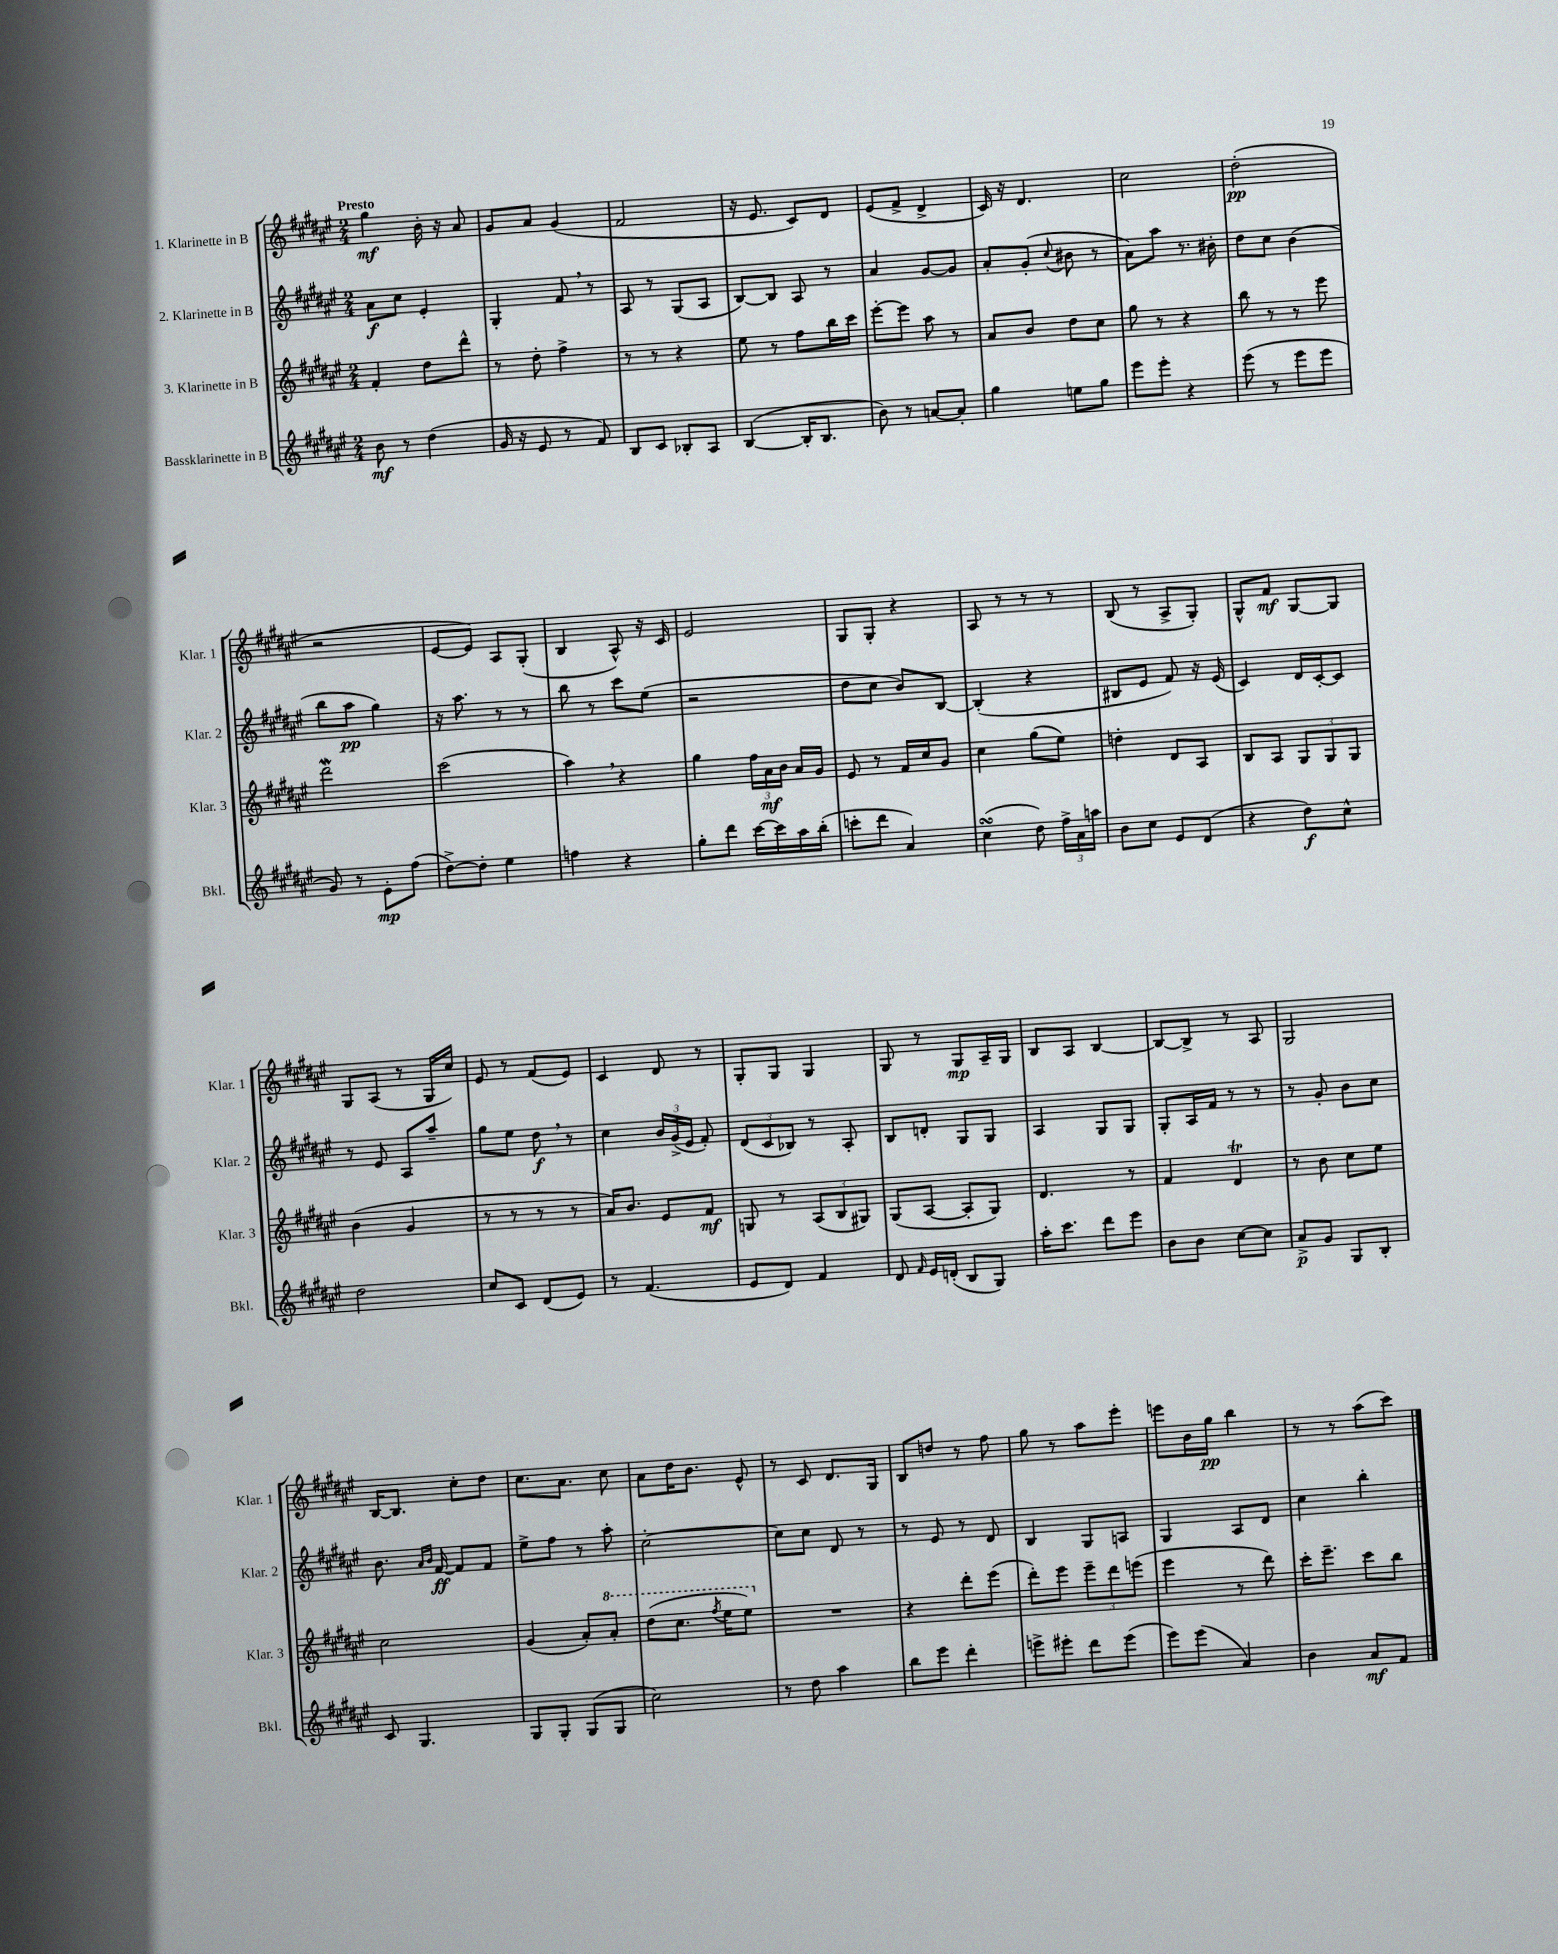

**kern	**kern	**kern	**kern
*staff4	*staff3	*staff2	*staff1
*clefG2	*clefG2	*clefG2	*clefG2
*k[f#c#g#d#a#e#]	*k[f#c#g#d#a#e#]	*k[f#c#g#d#a#e#]	*k[f#c#g#d#a#e#]
*M2/4	*M2/4	*M2/4	*M2/4
8b\	4f#'/	8a#\L	4gg#\
8r	.	8cc#\J	.
(4dd#\	8dd#\L	4e#'/	16b'\
.	.	.	16r
.	8ddd#^^\J	.	8a#/
=	=	=	=
16g#/	8r	4G#'/	8g#/L
16r	.	.	.
8e#/	8dd#'\	.	8a#/J
8r	4ff#^\	8f#/	(4g#/
8f#/)	.	8r	.
=	=	=	=
8B/L	8r	8A#/	2f#/
8c#/J	8r	8r	.
8B-'/L	4r	(8G#/L	.
8A#/J	.	8A#/J	.
=	=	=	=
([4B/	8ee#\	[8B/L)	16r
.	.	.	8.e#/
.	8r	8B/]J	.
16B'/]LK	8ff#\L	8A#/	8c#/L)
8.B/J	.	.	.
.	16bb\L	8r	8d#/J
.	16ccc#\JJ	.	.
=	=	=	=
8b\)	[8eee#'\L	4a#/	(8e#/L
8r	8eee#\]J	.	8f#^/J
[8a/L	8aa#\	[8g#/L	4d#^/
8a'/]J	8r	8g#/]J	.
=	=	=	=
4gg#\	8a#/L	8a#'/L	16c#/)
.	.	.	16r
.	8b/J	(8g#'/J	4.d#/
.	.	8qqcc#/	.
8ee\L	8dd#\L	8b#\	.
8gg#\J	8cc#\J	8r	.
=	=	=	=
8eee#\L	8gg#\	8a#\L)	2cc#\
8eee#'\J	8r	8aa#\J	.
4r	4r	8.r	.
.	.	16b#'\	.
=	=	=	=
(8eee#\	8bb\	8dd#\L	(2dd#'\
8r	8r	8cc#\J	.
8eee#\L	8r	(4b\	.
8eee#\J	8eee#\	.	.
=	=	=	=
8g#/)	2ddd#\	8bb\L	2r
8r	.	8aa#\J	.
8e#'\L	.	4gg#\)	.
(8ff#\J	.	.	.
=	=	=	=
[8dd#^\L)	(2ccc#\	16r	[8e#/L
.	.	8.aa#\	.
8dd#'\]J	.	.	8e#/]J)
4ee#\	.	8r	8A#/L
.	.	8r	(8G#'/J
=	=	=	=
4ff\	4aa#\)	8bb\	4B/
.	.	8r	.
4r	4r	8ccc#\L	8A#^^/)
.	.	(8ee#\J	16r
.	.	.	16c#/
=	=	=	=
8gg#'\L	4gg#\	2r	2e#/
8ddd#\J	.	.	.
[16ccc#\LL	24ff#\LL	.	.
.	24a#\	.	.
16ccc#\]	.	.	.
.	24b\JJ	.	.
16aa#\	16a#/LL	.	.
(16bb'\JJ	16g#/JJ	.	.
=	=	=	=
8ccc'\L	8e#/	8dd#\L	8G#/L
8ddd#\J	8r	8cc#\J	8G#'/J
4a#/)	16f#/LL	8b/L)	4r
.	16cc#/J	.	.
.	8g#/J	[8B/J	.
=	=	=	=
(4cc#\	4cc#\	(4B'/]	8A#/
.	.	.	8r
8dd#\)	(8gg#\L	4r	8r
24ff#^\LL	8ee#\J)	.	8r
24a#\	.	.	.
24aa\JJ	.	.	.
=	=	=	=
8b\L	4dd'\	8B#/L	(8B/
8cc#\J	.	8e#/J	8r
8e#/L	8d#/L	8f#/)	8A#^/L
(8d#/J	8A#/J	16r	8G#'/J)
.	.	(16e#/	.
=	=	=	=
4r	8B/L	4c#/)	8G#^^/L
.	8A#/J	.	8f#/J
8dd#\L)	12G#/L	16d#/LL	[8G#/L
.	.	[16c#'/J	.
.	12G#/	.	.
8cc#^^\J	.	8c#/]J	8G#/]J
.	12G#/J	.	.
=	=	=	=
2dd#\	(4b\	8r	8G#/L
.	.	8e#/	(8A#/J
.	4g#/	8A#/L	8r
.	.	8aa#~/J	16G#/LL
.	.	.	16cc#/JJ)
=	=	=	=
8cc#/L	8r	8gg#\L	8e#/
8c#/J	8r	8ee#\J	8r
(8d#/L	8r	8dd#\	(8f#/L
8e#/J)	8r	8r	8e#/J)
=	=	=	=
8r	16a#/LK)	4cc#\	4c#/
.	8.b/J	.	.
(4.f#/	.	.	.
.	8e#/L	24b/LL	8d#/
.	.	(24g#^/	.
.	.	24e#/JJ	.
.	8f#/J	8f#'/)	8r
=	=	=	=
8e#/L	8G/	(12d#/L	8G#'/L
.	.	12c#/	.
8d#/J)	8r	.	8G#/J
.	.	12B-/J)	.
4f#/	(12A#/L	8r	4G#/
.	12B/	.	.
.	.	8A#'/	.
.	12G#/J)	.	.
=	=	=	=
8d#/	(8G#/L	8B/L	8G#/
16qqf#/	.	.	.
16e#/LL	[8A#/J	8d'/J	8r
(16d'/JJ	.	.	.
8B/L	8A#'/]L	8G#/L	8G#/L
8G#/J)	8G#/J)	8G#/J	16A#~/L
.	.	.	16G#/JJ
=	=	=	=
16aa#'\LK	4.d#/	4A#/	8B/L
8.ccc#\J	.	.	.
.	.	.	8A#/J
8ddd#\L	.	8G#/L	[4B/
8eee#\J	8r	8G#/J	.
=	=	=	=
8b\L	4f#/	8G#'/L	8B/_L
8b\J	.	16A#/L	8B^/]J
.	.	16f#/JJ	.
[8cc#\L	4d#/	8r	8r
8cc#\]J	.	8r	8A#/
=	=	=	=
8a#^/L	8r	8r	2G#/
8g#/J	8b\	8g#'/	.
8G#/L	8cc#\L	8b\L	.
8B'/J	8ee#\J	8cc#\J	.
=	=	=	=
8c#/	2cc#\	8.b\	[16B/LK
.	.	.	8.B/]J
4.G#/	.	.	.
.	.	16qqa#/LL	.
.	.	16qqb/JJ	.
.	.	[16f#/	.
.	.	8f#/]L	8cc#'\L
.	.	8f#/J	8dd#\J
=	=	=	=
8G#/L	(4g#/	8ee#^\L	8.cc#\L
8G#'/J	.	8ff#\J	.
.	.	.	8.a#\J
(8G#/L	8a#'/L)	8r	.
8G#/J	8aa#'/J	8aa#'\	8cc#\
=	=	=	=
2cc#\)	(8ddd#\L	[2cc#'\	8a#\L
.	8.ccc#\J	.	16dd#\K
.	.	.	8.b\J
.	8qfff#/	.	.
.	16eee#\LK	.	.
.	8eee#\J)	.	8e#^^/
=	=	=	=
8r	2r	8cc#\]L	8r
8dd#\	.	8cc#\J	8c#/
4aa#\	.	8d#/	8.d#/L
.	.	8r	.
.	.	.	16G#/Jk
=	=	=	=
8bb\L	4r	8r	8B/L
8eee#\J	.	8e#/	8dd/J
4ddd#'\	8ddd#'\L	8r	8r
.	(8eee#\J	8d#/	8ff#\
=	=	=	=
8eee^\L	8ddd#'\L)	4B/	8gg#\
8eee#'\J	8eee#\J	.	8r
8ddd#\L	12eee#~\L	8G#/L	8aa#\L
.	12ddd#\	.	.
(8eee#\J	.	8A/J	8eee#'\J
.	(12eee\J	.	.
=	=	=	=
8eee#\L)	4eee#\	4G#/	8eee\L
(8eee#\J	.	.	16b\L
.	.	.	16gg#\JJ
4a#/)	8r	8A#/L	4bb\
.	8ddd#\)	8d#/J	.
=	=	=	=
4b\	16ccc#'\LK	4cc#\	8r
.	8.eee#~\J	.	.
.	.	.	8r
8a#/L	8ccc#\L	4bb'\	(8aa#\L
8f#/J	8bb\J	.	8ccc#\J)
==	==	==	==
*-	*-	*-	*-
